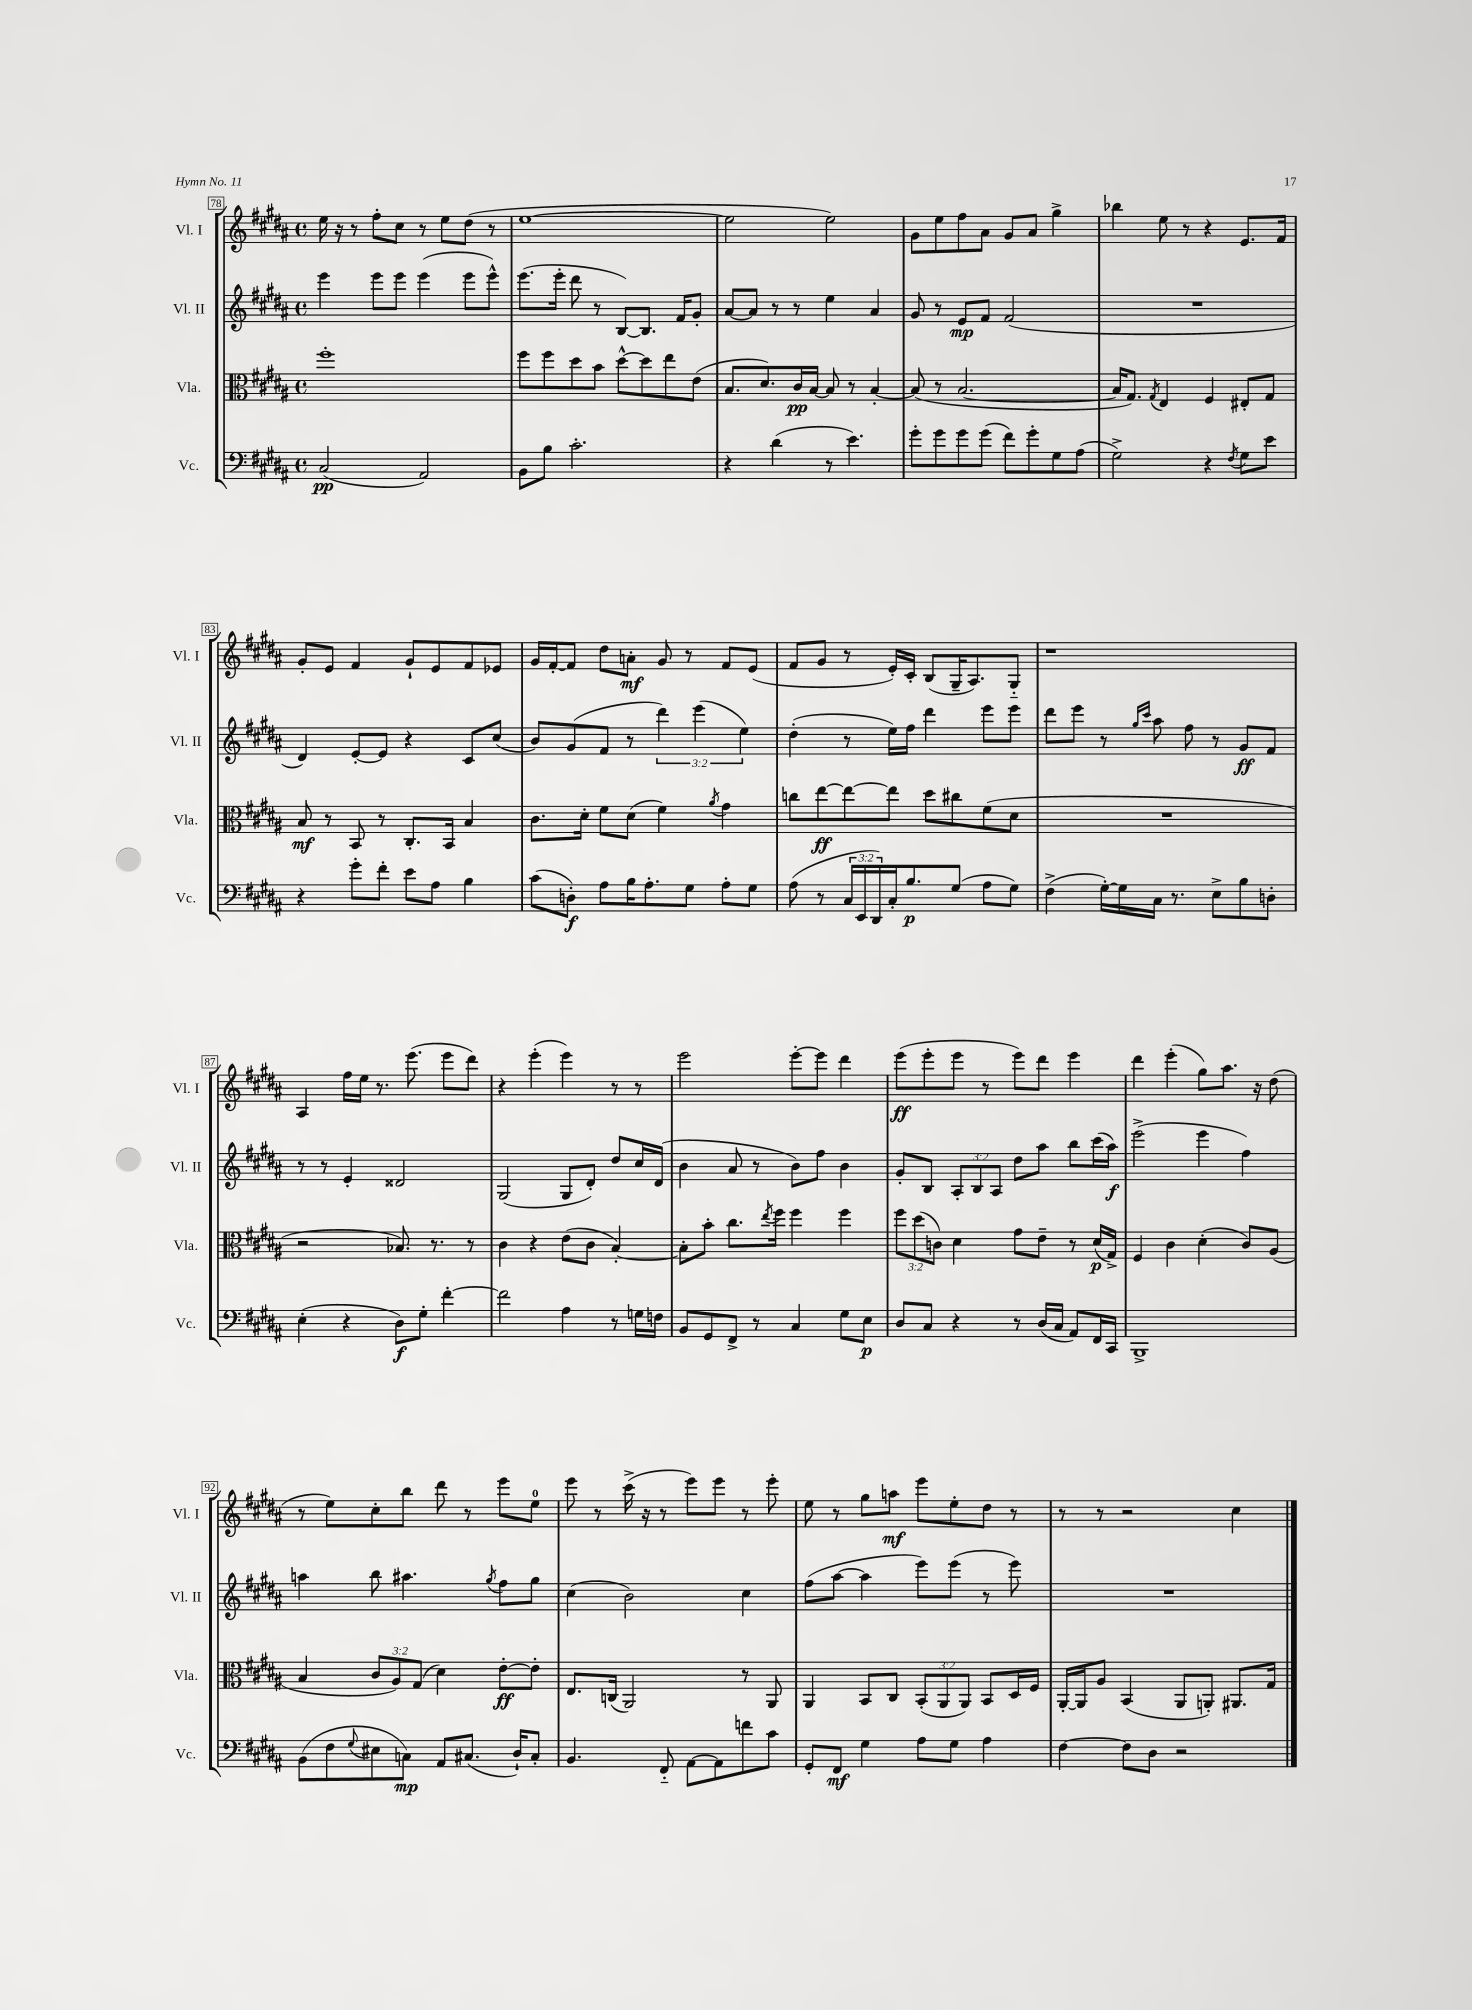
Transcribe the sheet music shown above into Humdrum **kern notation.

**kern	**kern	**kern	**kern
*staff4	*staff3	*staff2	*staff1
*clefF4	*clefC3	*clefG2	*clefG2
*k[f#c#g#d#a#]	*k[f#c#g#d#a#]	*k[f#c#g#d#a#]	*k[f#c#g#d#a#]
*M4/4	*M4/4	*M4/4	*M4/4
*met(c)	*met(c)	*met(c)	*met(c)
(2C#	1ff#'	4eee	16ee
.	.	.	16r
.	.	.	8r
.	.	8eee	8ff#'
.	.	8eee	8cc#
2AA#)	.	(4eee	8r
.	.	.	8ee
.	.	8eee	(8dd#
.	.	8eee^^)	8r
=	=	=	=
8BB	8ff#	(8.eee	[1ee
8B	8ff#	.	.
.	.	16eee'	.
2.c#'	8dd#	8ddd#	.
.	8b	8r	.
.	[8dd#^^	[8B)	.
.	8dd#]	8.B]	.
.	8ee	.	.
.	.	16f#	.
.	(8e	8g#'	.
=	=	=	=
4r	8.B	[8a#	2ee]
.	.	8a#]	.
.	8.d#)	.	.
(4d#	.	8r	.
.	16c#	8r	.
.	[16B	.	.
8r	8B]	4ee	2ee)
4.e)	8r	.	.
.	[4B'	4a#	.
=	=	=	=
8g#'	(8B]	8g#	8g#
8g#	8r	8r	8ee
8g#	[2.B	8e	8ff#
(8g#	.	8f#	8a#
8f#)	.	(2f#	8g#
8g#'	.	.	8a#
8G#	.	.	4gg#^
(8A#	.	.	.
=	=	=	=
2G#^)	16B]	1r	4bb-
.	8.G#)	.	.
.	8qG#	.	.
.	4E	.	8ee
.	.	.	8r
4r	4F#	.	4r
8qF#	.	.	.
8G#	8E#'	.	8.e
8e	8G#	.	.
.	.	.	16f#
=	=	=	=
4r	8B	4d#)	8g#'
.	8r	.	8e
8g#'	8BB	[8e'	4f#
8f#'	8r	8e]	.
8e	8.C#'	4r	8g#`
8A#	.	.	8e
.	16BB	.	.
4B	4B	8c#	8f#
.	.	(8cc#	8e-
=	=	=	=
(8c#	8.c#	8b)	16g#
.	.	.	[16f#'
8D')	.	(8g#	8f#]
.	16d#'	.	.
8A#	8f#	8f#	8dd#
16B	(8d#	8r	8a'
8.A#'	.	.	.
.	4f#)	6ddd#)	8g#
8G#	.	.	8r
.	.	(6eee	.
.	8qa#	.	.
8A#'	4g#	.	8f#
.	.	6ee)	.
8G#	.	.	(8e
=	=	=	=
(8A#	8cc	(4dd#'	8f#
8r	[8ee	.	8g#
24C#	8ee_	8r	8r
24EE	.	.	.
24DD#)	.	.	.
16C#'	8ee]	16ee)	16e')
8.B	.	16ff#	16c#'
.	8dd#	4ddd#	(8B
(8G#	8cc#	.	16G#~
.	.	.	8.A#)
8A#	(8f#	8eee	.
8G#)	8d#	8eee	8G#'~
=	=	=	=
(4F#^	1r	8ddd#	1r
.	.	8eee	.
[16G#')	.	8r	.
16G#]	.	.	.
.	.	16qqgg#	.
.	.	16qqccc#	.
16C#	.	8aa#	.
8.r	.	.	.
.	.	8ff#	.
8E^	.	8r	.
8B	.	8g#	.
8D'	.	8f#	.
=	=	=	=
(4E'	2r	8r	4A#
.	.	8r	.
4r	.	4e'	16ff#
.	.	.	16ee
.	.	.	8.r
8D#)	8.B-)	2d##	.
.	.	.	(8.eee
8G#'	.	.	.
.	8.r	.	.
[4f#'	.	.	8eee
.	8r	.	8ddd#)
=	=	=	=
2f#]	4c#	(2G#	4r
.	4r	.	(4eee'
4A#	(8e	8G#	4eee)
.	8c#	8d#')	.
8r	[4B')	8dd#	8r
16G	.	16cc#	8r
16F	.	(16d#	.
=	=	=	=
8BB	8B']	4b	2eee
8GG#	8b'	.	.
8FF#^	8.cc#	8a#	.
8r	.	8r	.
.	8qee	.	.
.	16ff#	.	.
4C#	4ff#	8b)	[8eee'
.	.	8ff#	8eee]
8G#	4ff#	4b	4ddd#
8E	.	.	.
=	=	=	=
8D#	12ff#	8g#'	(8eee
.	(12dd#	.	.
8C#	.	8B	8eee'
.	12c)	.	.
4r	4d#	12A#'	8eee
.	.	12B	.
.	.	.	8r
.	.	12A#	.
8r	8g#	8dd#	8eee)
(16D#	8e~	8aa#	8ddd#
16C#	.	.	.
8AA#)	8r	8bb	4eee
16FF#	(16d#	(16ccc#	.
16CC#	16G#^)	16aa#)	.
=	=	=	=
1BBB^	4F#	(2eee^	4ddd#
.	4c#	.	(4eee'
.	(4d#'	4eee	8gg#)
.	.	.	8.aa#
.	8c#)	4ff#)	.
.	.	.	16r
.	(8A#	.	(8dd#
=	=	=	=
(8BB	4B	4aa	8r
8F#	.	.	8ee)
8qqG#	.	.	.
8E#	12c#	8bb	8cc#'
.	12A#)	.	.
8C)	.	4.aa#	8bb
.	(12G#	.	.
8AA#	4d#)	.	8ddd#
(8.C#	.	.	8r
.	.	8qgg#	.
.	[8e'	8ff#	8eee
16D#`)	.	.	.
8C#'	8e']	8gg#	8ee
=	=	=	=
4.BB	8.E	(4cc#	8eee
.	.	.	8r
.	(16C	.	.
.	2AA#)	2b)	(16ccc#^
.	.	.	16r
8FF#'~	.	.	8r
[8AA#	.	.	8eee)
8AA#]	.	.	8eee
8f	8r	4cc#	8r
8c#	8AA#	.	8eee'
=	=	=	=
8GG#'	4AA#	(8ff#	8ee
8FF#	.	[8aa#	8r
4G#	8BB	4aa#]	8gg#
.	8C#	.	8aa
8A#	(12BB'	8eee)	8eee
.	12AA#	.	.
8G#	.	(8eee	8ee'
.	12AA#)	.	.
4A#	8BB	8r	8dd#
.	16D#	8eee)	8r
.	16F#	.	.
=	=	=	=
[4F#	[16AA#'	1r	8r
.	16AA#]	.	.
.	8A#	.	8r
8F#]	(4BB	.	2r
8D#	.	.	.
2r	8AA#	.	.
.	8AA')	.	.
.	8.AA#	.	4cc#
.	16G#	.	.
==	==	==	==
*-	*-	*-	*-
